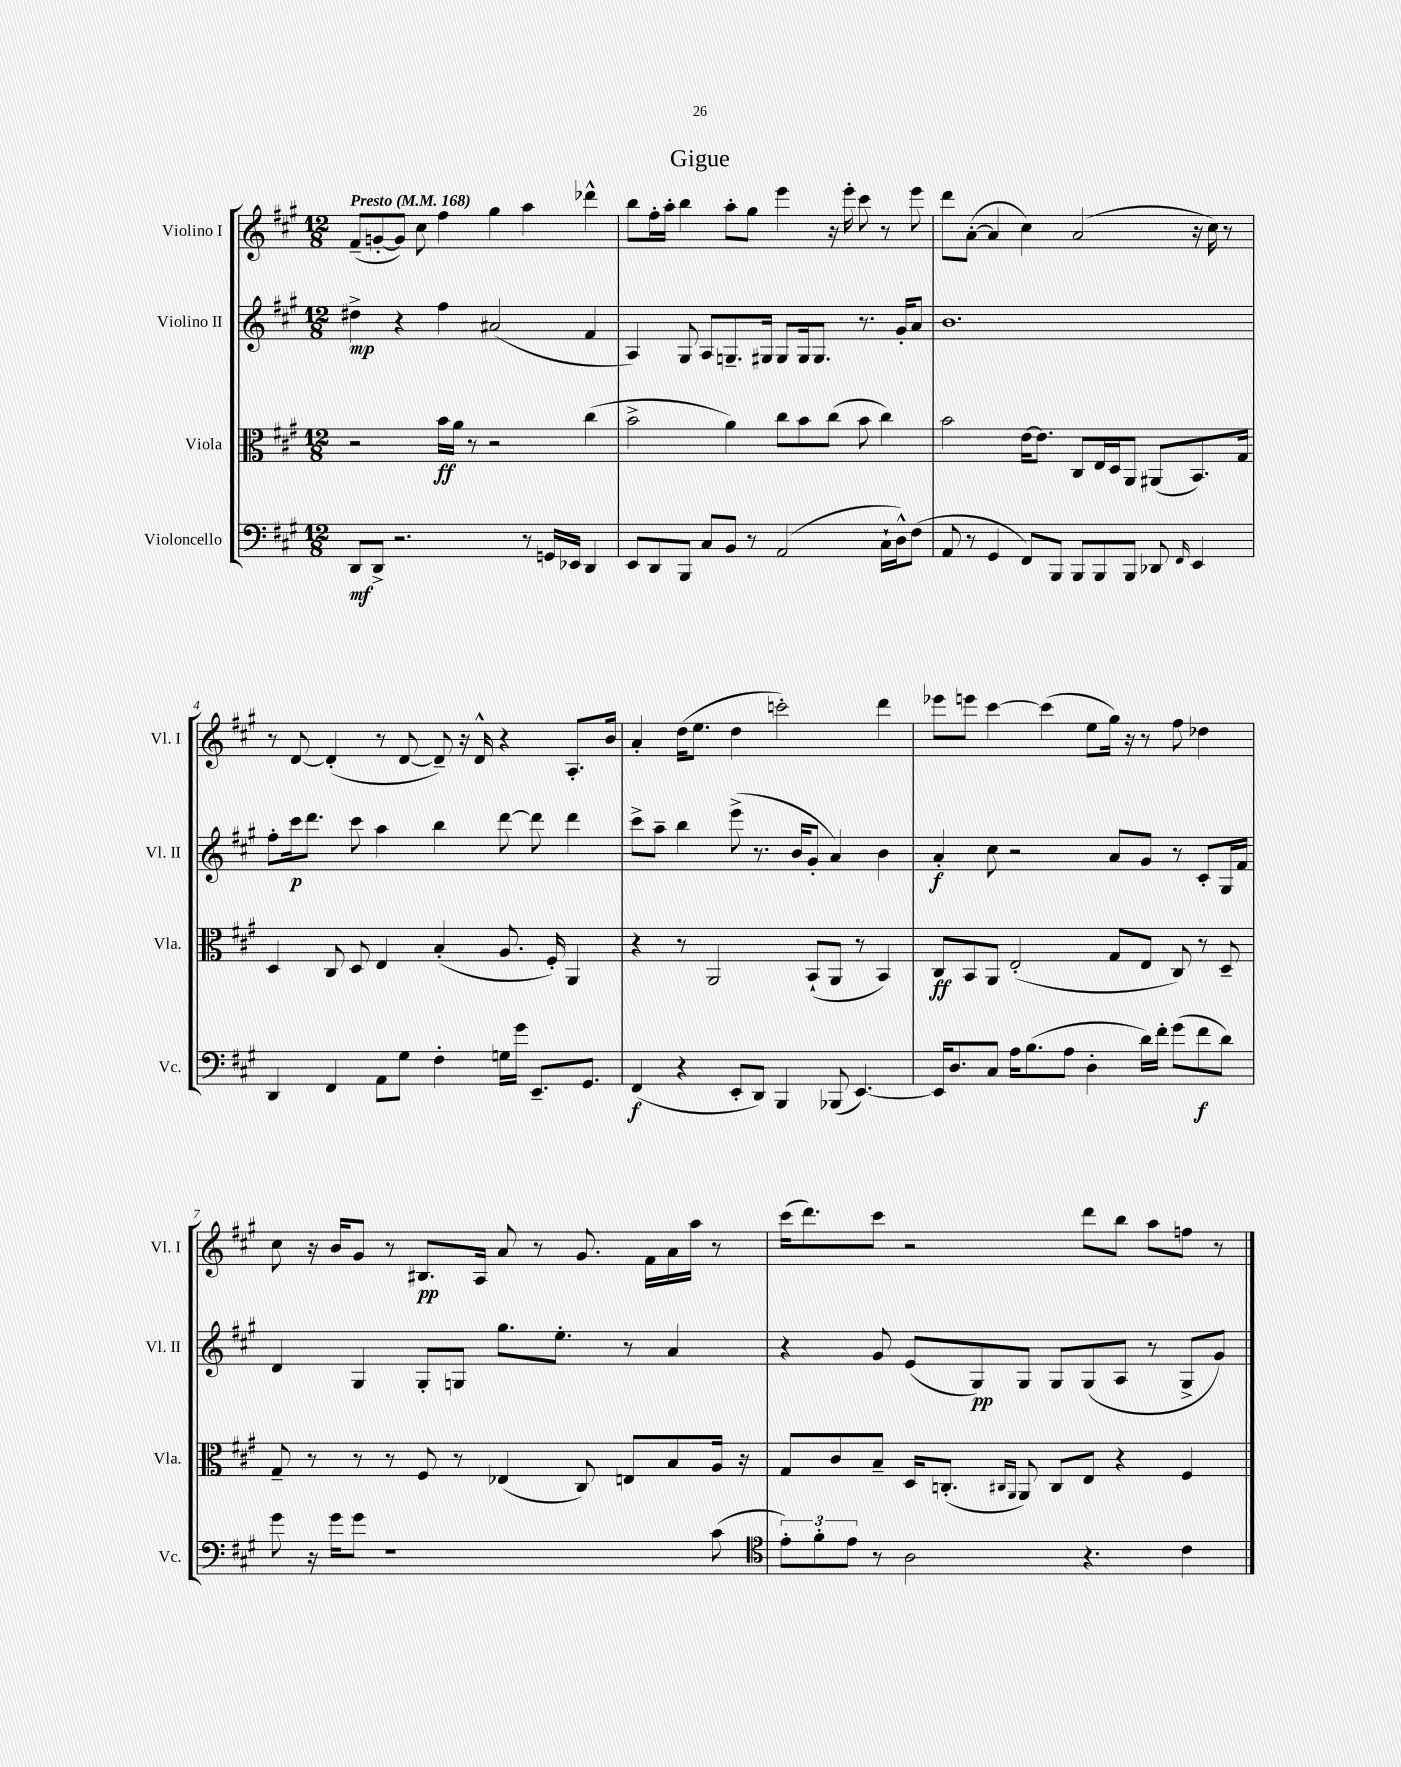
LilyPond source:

\header { title = "Gigue" }
<<
\new StaffGroup <<
\new Staff = "s0" \with { instrumentName = "Violino I" shortInstrumentName = "Vl. I" } {
    \clef treble \key a \major \numericTimeSignature \time 12/8 \tempo "Presto" 4 = 168
    fis'8--( g'8~-. g'8) cis''8 fis''4 gis''4 a''4 des'''4-^ |
    b''8 fis''16-. a''16-. b''4 a''8-. gis''8 e'''4 r16 e'''16-. cis'''8 r8 e'''8 |
    d'''8 a'8~-.( a'4 cis''4) a'2( r16 cis''16) r8 |
    r8 d'8~ d'4-.( r8 d'8~ d'8--) r16 d'16-^ r4 a8.-. b'16 |
    a'4-. d''16( e''8. d''4 c'''2-.) d'''4 |
    ees'''8 e'''8 cis'''4~ cis'''4( e''8 gis''16) r16 r8 fis''8 des''4 |
    cis''8 r16 b'16 gis'8 r8 bis8.\pp a16 a'8 r8 gis'8. fis'16 a'16 a''16 r8 |
    cis'''16( d'''8.) cis'''8 r2 d'''8 b''8 a''8 f''8 r8 \bar "|." |
}
\new Staff = "s1" \with { instrumentName = "Violino II" shortInstrumentName = "Vl. II" } {
    \clef treble \key a \major \numericTimeSignature \time 12/8
    dis''4->\mp r4 fis''4 ais'2( fis'4 |
    a4) gis8 a8 g8.-- gis16 gis8 gis16 gis8. r8. gis'16-. a'8 |
    b'1. |
    fis''8-. cis'''16\p d'''8. cis'''8 a''4 b''4 d'''8~ d'''8 d'''4 |
    cis'''8-> a''8-- b''4 e'''8->( r8. b'16 gis'8-. a'4) b'4 |
    a'4-.\f cis''8 r2 a'8 gis'8 r8 cis'8-. gis16 fis'16 |
    d'4 gis4 gis8-. g8 gis''8. e''8.-. r8 a'4 |
    r4 gis'8 e'8( gis8\pp) gis8 gis8 gis8( a8 r8 gis8-> gis'8) \bar "|." |
}
\new Staff = "s2" \with { instrumentName = "Viola" shortInstrumentName = "Vla." } {
    \clef alto \key a \major \numericTimeSignature \time 12/8
    r2 b'16\ff a'16 r8 r2 cis''4( |
    b'2-> a'4) cis''8 b'8 cis''8( b'8 cis''4) |
    b'2 e'16~ e'8. cis8 e16 d16 a,8 ais,8( b,8.) gis16 |
    d4 cis8 d8 e4 b4-.( a8. fis16-.) a,4 |
    r4 r8 a,2 b,8-!( a,8 r8 b,4) |
    cis8\ff b,8 a,8 e2-.( gis8 e8 cis8) r8 d8-- |
    gis8-- r8 r8 r8 fis8 r8 ees4( cis8) e8 b8 a16 r16 |
    gis8 cis'8 b8-- d16 c8.-.( \grace { cis16 a,16 } a,8) cis8 e8 r4 fis4 \bar "|." |
}
\new Staff = "s3" \with { instrumentName = "Violoncello" shortInstrumentName = "Vc." } {
    \clef bass \key a \major \numericTimeSignature \time 12/8
    d,8\mf d,8-> r2. r8 g,16 ees,16 d,4 |
    e,8 d,8 b,,8 cis8 b,8 r8 a,2( cis16-! d16-^) fis8( |
    a,8 r8 gis,4 fis,8) b,,8 b,,8 b,,8 b,,8 des,8 \grace { fis,16 } e,4 |
    d,4 fis,4 a,8 gis8 fis4-. g16 gis'16 e,8.-- gis,8. |
    fis,4\f( r4 e,8-. d,8) b,,4 bes,,8( e,4.~) |
    e,16 d8. cis8 a16 b8.( a8 d4-. d'16) fis'16-. gis'8( fis'8\f d'8) |
    gis'8 r16 gis'16 gis'8 r1 cis'8( |
    \clef tenor \tuplet 3/2 { e'8-.) fis'8-. e'8 } r8 a2 r4. cis'4 \bar "|." |
}
>>
>>
